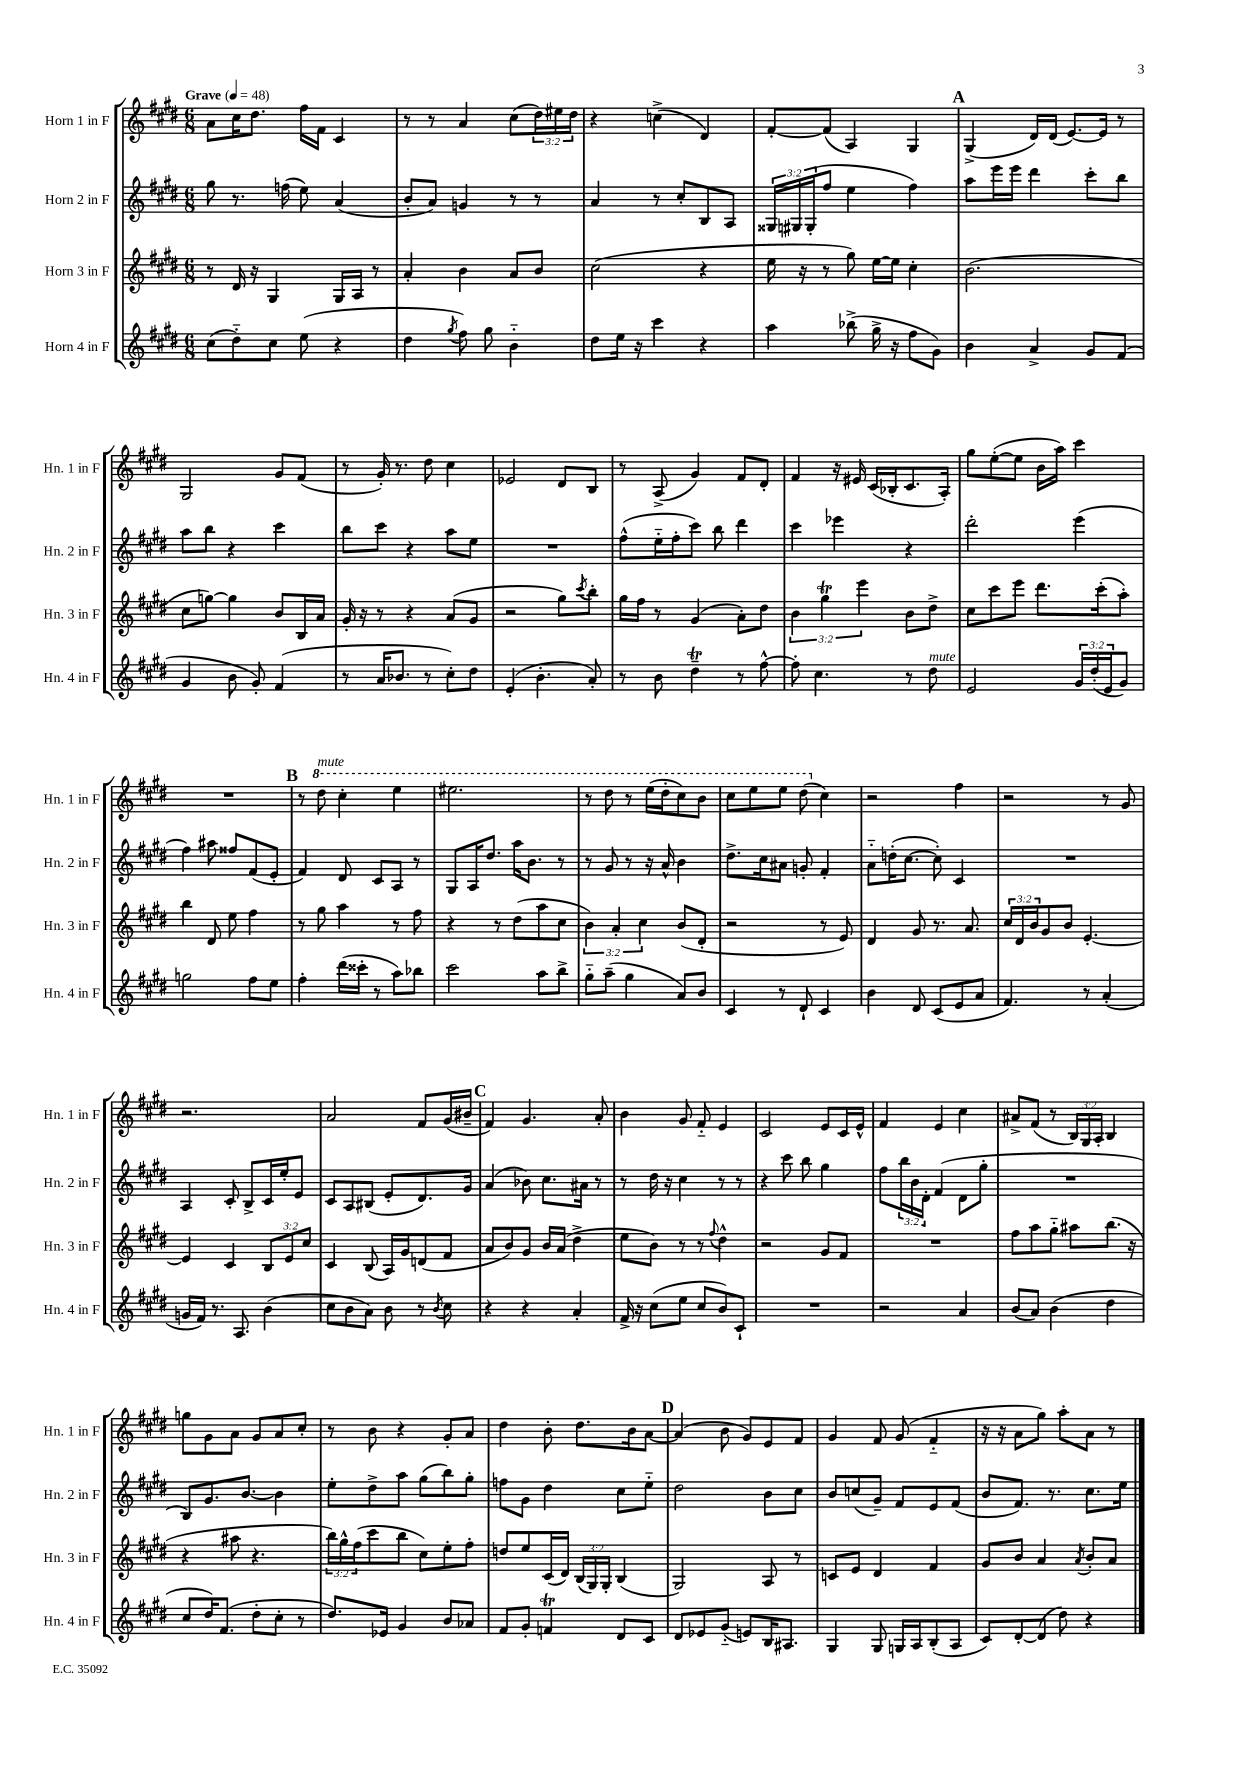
<<
\new StaffGroup <<
\new Staff = "s0" \with { instrumentName = "Horn 1 in F" shortInstrumentName = "Hn. 1 in F" } {
    \clef treble \key e \major \numericTimeSignature \time 6/8 \override Staff.TupletNumber.text = #tuplet-number::calc-fraction-text \tempo "Grave" 4 = 48
    a'8 cis''16 dis''8. fis''16 fis'16 cis'4 |
    r8 r8 a'4 cis''8( \tuplet 3/2 { dis''16) eis''16 dis''16 } |
    r4 c''4->( dis'4) |
    fis'8~-. fis'8( a4) gis4 |
    \mark \markup { \bold "A" } gis4->( dis'16) dis'16( e'8.~) e'16 r8 |
    gis2 gis'8 fis'8( |
    r8 gis'16-.) r8. dis''8 cis''4 |
    ees'2 dis'8 b8 |
    r8 a8->( gis'4) fis'8 dis'8-. |
    fis'4 r16 eis'16 cis'16( bes16-. cis'8. a16-.) |
    gis''8 e''8~-.( e''8 b'16 a''16) cis'''4 |
    R2. |
    \mark \markup { \bold "B" } r8 \ottava #1 dis'''8^\markup { \italic "mute" } cis'''4-. e'''4 |
    eis'''2. |
    r8 dis'''8 r8 e'''16( dis'''16-. cis'''8) b''8 |
    cis'''8 e'''8 e'''8 dis'''8( \ottava #0 cis''4) |
    r2 fis''4 |
    r2 r8 gis'8 |
    r2. |
    a'2 fis'8 gis'16( bis'16-- |
    \mark \markup { \bold "C" } fis'4) gis'4. a'8-. |
    b'4 gis'8 fis'8-_ e'4 |
    cis'2 e'8 cis'16 e'16-^ |
    fis'4 e'4 cis''4 |
    ais'8-> fis'8( r8 \tuplet 3/2 { b16) gis16 a16-. } b4 |
    g''8 gis'8 a'8 gis'8 a'8 cis''8-. |
    r8 b'8 r4 gis'8-. a'8 |
    dis''4 b'8-. dis''8. b'16 a'8~ |
    \mark \markup { \bold "D" } a'4( b'8 gis'8) e'8 fis'8 |
    gis'4 fis'8 gis'8( fis'4-_ |
    r16 r16 a'8 gis''8) a''8-. a'8 r8 \bar "|." |
}
\new Staff = "s1" \with { instrumentName = "Horn 2 in F" shortInstrumentName = "Hn. 2 in F" } {
    \clef treble \key e \major \numericTimeSignature \time 6/8 \override Staff.TupletNumber.text = #tuplet-number::calc-fraction-text
    gis''8 r8. f''16( e''8) a'4( |
    b'8-. a'8) g'4 r8 r8 |
    a'4 r8 cis''8-. b8 a8 |
    \tuplet 3/2 { gisis16 gis16 gis16-.( } fis''8 e''4 fis''4) |
    \mark \markup { \bold "A" } a''8 e'''16 e'''16 dis'''4 cis'''8-. b''8 |
    a''8 b''8 r4 cis'''4 |
    b''8 cis'''8 r4 a''8 e''8 |
    R2. |
    fis''8-^( e''16-_ fis''16-. cis'''8) b''8 dis'''4 |
    cis'''4 ees'''4 r4 |
    dis'''2-. e'''4( |
    fis''4) ais''8 fisis''8 fis'8( e'8-. |
    \mark \markup { \bold "B" } fis'4) dis'8 cis'8 a8 r8 |
    gis8 a16 dis''8. a''16 b'8. r8 |
    r8 gis'8 r8 r16 a'16-^ b'4 |
    dis''8.-> cis''16 ais'8 g'8-. fis'4-. |
    a'8-_ d''16-.( cis''8.~ cis''8-.) cis'4 |
    R2. |
    a4 cis'8-. b8-> cis'16 e''16-. e'8 |
    cis'8 a8 bis8( e'8-. dis'8.) gis'16 |
    \mark \markup { \bold "C" } a'4( bes'8) cis''8. ais'16 r8 |
    r8 dis''16 r16 cis''4 r8 r8 |
    r4 cis'''8 b''8 gis''4 |
    fis''8 \tuplet 3/2 { b''16 b'16 dis'16-. } fis'4( dis'8 gis''8-. |
    R2. |
    b8) gis'8. b'8.~ b'4 |
    e''8-. dis''8-> a''8 gis''8( b''8) gis''8-. |
    f''8 gis'8 dis''4 cis''8 e''8-_ |
    \mark \markup { \bold "D" } dis''2 b'8 cis''8 |
    b'8 c''8( gis'8--) fis'8 e'8 fis'8( |
    b'8 fis'8.) r8. cis''8. e''16 \bar "|." |
}
\new Staff = "s2" \with { instrumentName = "Horn 3 in F" shortInstrumentName = "Hn. 3 in F" } {
    \clef treble \key e \major \numericTimeSignature \time 6/8 \override Staff.TupletNumber.text = #tuplet-number::calc-fraction-text
    r8 dis'16 r16 gis4 gis16 a16 r8 |
    a'4-. b'4 a'8 b'8 |
    cis''2( r4 |
    e''16 r16 r8 gis''8) e''16~ e''16 cis''4-. |
    \mark \markup { \bold "A" } b'2.( |
    cis''8 g''8~) g''4 b'8 b16 a'16 |
    gis'16-. r16 r8 r4 a'8( gis'8 |
    r2 gis''8) \acciaccatura { cis'''8 } b''8-. |
    gis''16 fis''16 r8 gis'4( a'8-.) dis''8 |
    \tuplet 3/2 { b'4 gis''4\trill e'''4 } b'8 dis''8-> |
    cis''8 cis'''8 e'''8 dis'''8. cis'''16-.( a''8-.) |
    b''4 dis'8 e''8 fis''4 |
    \mark \markup { \bold "B" } r8 gis''8 a''4 r8 fis''8 |
    r4 r8 dis''8( a''8 cis''8 |
    \tuplet 3/2 { b'4) a'4-. cis''4 } b'8( dis'8-. |
    r2 r8 e'8) |
    dis'4 gis'8 r8. a'8. |
    \tuplet 3/2 { cis''16 dis'16 b'16 } gis'8 b'8 e'4.~-. |
    e'4 cis'4 \tuplet 3/2 { b8 e'8 cis''8 } |
    cis'4 b8( a16) gis'16 d'8( fis'8 |
    \mark \markup { \bold "C" } a'8 b'8) gis'8 b'16 a'16( dis''4-> |
    e''8 b'8) r8 r8 \appoggiatura { fis''8 } dis''4-^ |
    r2 gis'8 fis'8 |
    R2. |
    fis''8 a''8 gis''8-_ ais''8 b''8.( r16 |
    r4 ais''8 r4. |
    \tuplet 3/2 { b''16) gis''16-^ fis''16( } cis'''8 b''8 cis''8) e''8-. fis''8-. |
    d''8 e''8 cis'16( dis'16) \tuplet 3/2 { b16( gis16) gis16-. } b4( |
    \mark \markup { \bold "D" } gis2) a8 r8 |
    c'8 e'8 dis'4 fis'4 |
    gis'8 b'8 a'4 \acciaccatura { a'8 } b'8-. a'8 \bar "|." |
}
\new Staff = "s3" \with { instrumentName = "Horn 4 in F" shortInstrumentName = "Hn. 4 in F" } {
    \clef treble \key e \major \numericTimeSignature \time 6/8 \override Staff.TupletNumber.text = #tuplet-number::calc-fraction-text
    cis''8( dis''8-_) cis''8 e''8( r4 |
    dis''4 \acciaccatura { gis''8 } fis''8) gis''8 b'4-_ |
    dis''8 e''16 r16 cis'''4 r4 |
    a''4 bes''8->( gis''16-> r16 fis''8 gis'8) |
    \mark \markup { \bold "A" } b'4 a'4-> gis'8 fis'8( |
    gis'4 b'8 gis'8-.) fis'4( |
    r8 a'16 bes'8. r8 cis''8-.) dis''8 |
    e'4-.( b'4.-. a'8-.) |
    r8 b'8 dis''4--\trill r8 fis''8~-^ |
    fis''8-. cis''4. r8 dis''8^\markup { \italic "mute" } |
    e'2 \tuplet 3/2 { gis'16 dis''16-.( e'16 } gis'8) |
    g''2 fis''8 e''8 |
    \mark \markup { \bold "B" } fis''4-. dis'''16( cisis'''16-. r8 a''8) bes''8 |
    cis'''2 a''8 b''8-> |
    gis''8-_ a''8--( gis''4 a'8) b'8 |
    cis'4 r8 dis'8-! cis'4 |
    b'4 dis'8 cis'8( e'8 a'8 |
    fis'4.) r8 a'4-.( |
    g'16 fis'16) r8. a8. b'4( |
    cis''8 b'8 a'8) b'8 r8 \acciaccatura { b'8 } cis''8 |
    \mark \markup { \bold "C" } r4 r4 a'4-. |
    fis'16-> r16 cis''8( e''8 cis''8 b'8) cis'8-! |
    R2. |
    r2 a'4 |
    b'8( a'8) b'4( dis''4 |
    cis''8 dis''16) fis'8.( dis''8-. cis''8-. r8 |
    dis''8.) ees'16 gis'4 b'8 aes'8 |
    fis'8 gis'8-. f'4\trill dis'8 cis'8 |
    \mark \markup { \bold "D" } dis'8 ees'8 gis'8-_( e'8) b16 ais8. |
    gis4 gis8 g16 a16 b8-.( a8 |
    cis'8) dis'8~-. dis'8( dis''8) r4 \bar "|." |
}
>>
>>
\layout { \context { \Score \remove "Bar_number_engraver" } }
